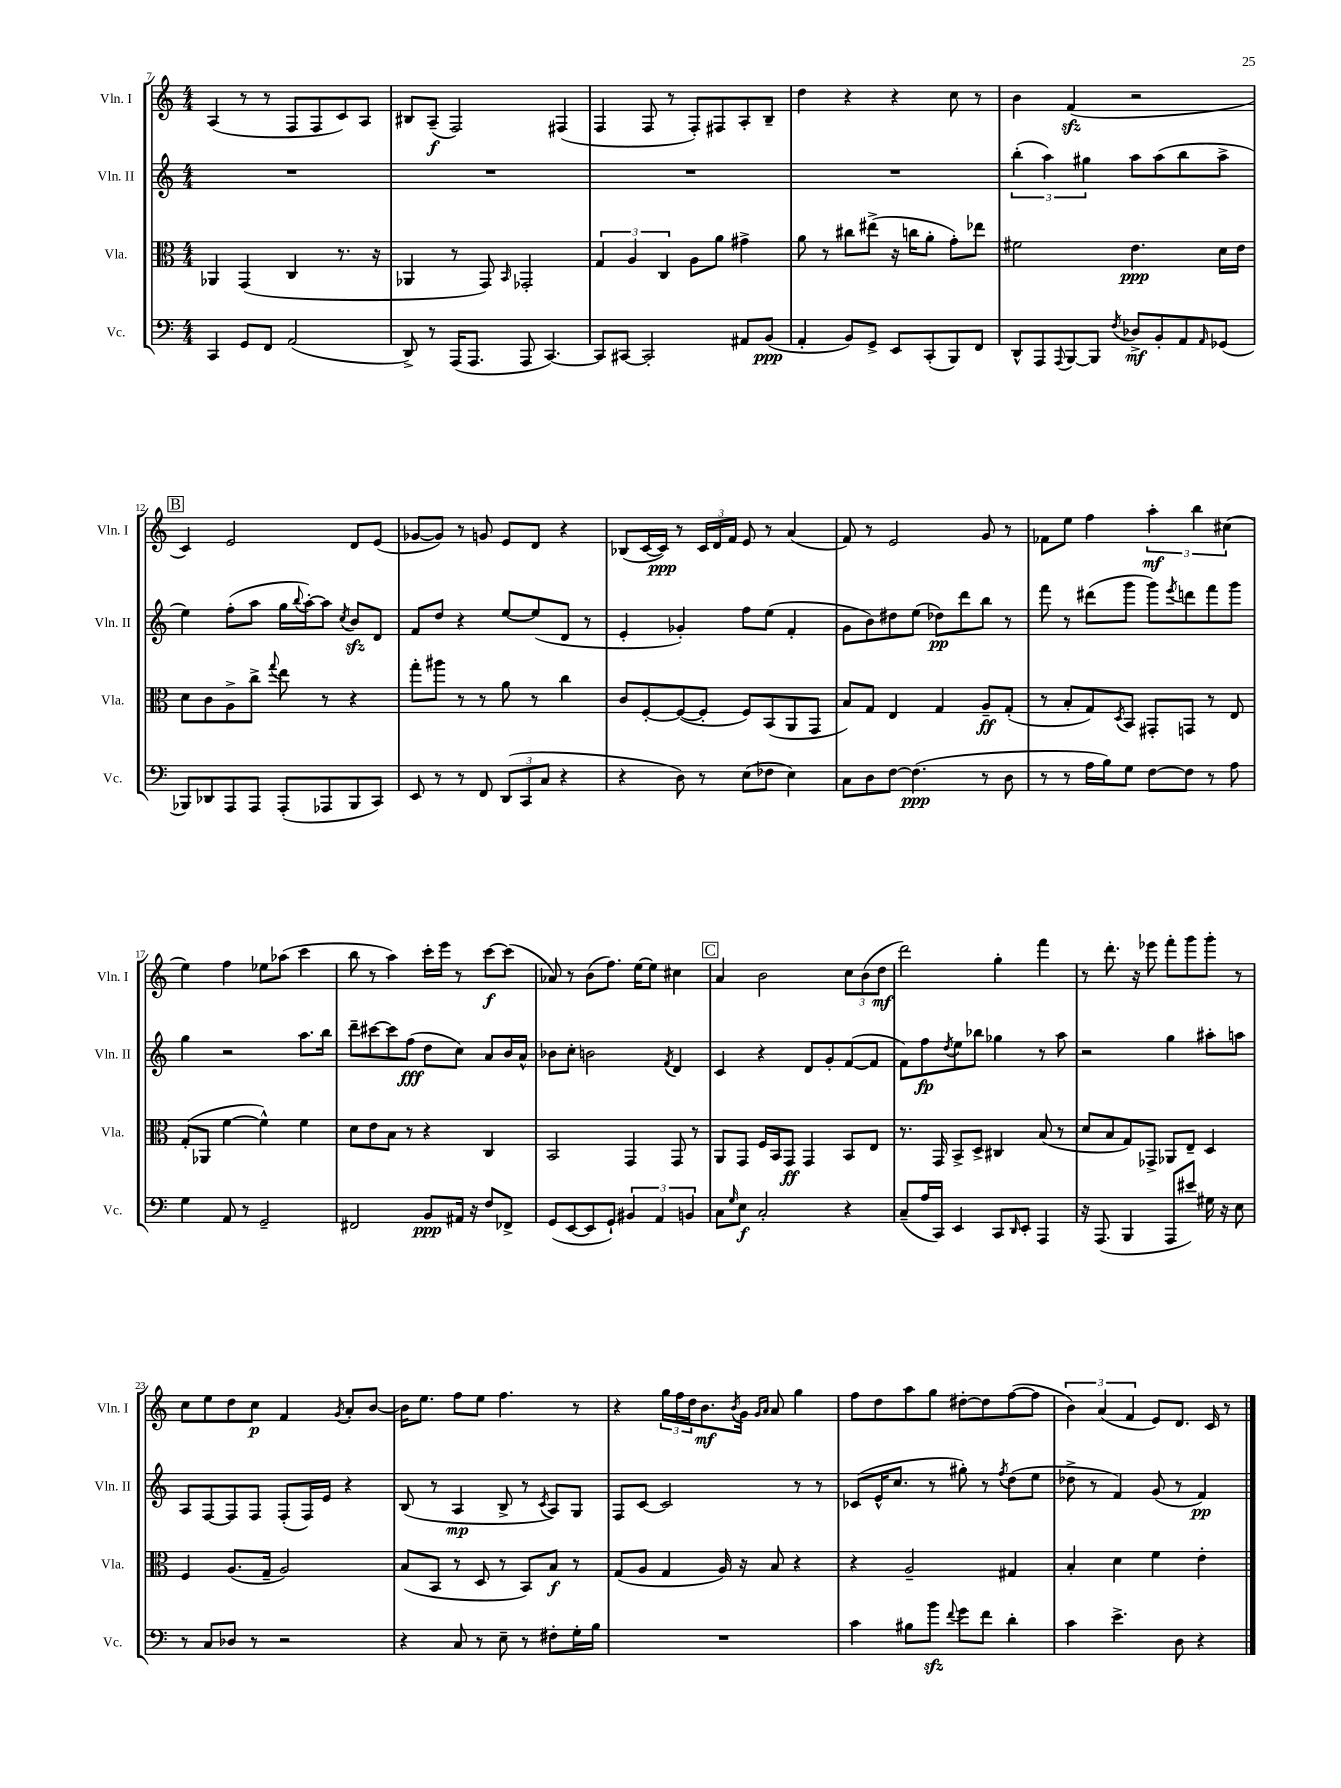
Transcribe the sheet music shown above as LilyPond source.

<<
\new StaffGroup <<
\new Staff = "s0" \with { instrumentName = "Vln. I" shortInstrumentName = "Vln. I" } {
    \clef treble \key c \major \numericTimeSignature \time 4/4
    a4( r8 r8 f8 f8 c'8) a8 |
    bis8 a8--\f( f2) fis4( |
    f4 f8 r8 f8-.) fis8 a8-. b8-- |
    d''4 r4 r4 c''8 r8 |
    b'4 f'4\sfz( r2 |
    \mark \markup { \box "B" } c'4) e'2 d'8 e'8( |
    ges'8~ ges'8) r8 g'8 e'8 d'8 r4 |
    bes8( c'16~ c'16\ppp) r8 \tuplet 3/2 { c'16 d'16 f'16 } e'8 r8 a'4( |
    f'8) r8 e'2 g'8 r8 |
    fes'8 e''8 f''4 \tuplet 3/2 { a''4-.\mf b''4 cis''4( } |
    e''4) f''4 ees''8 aes''8( c'''4 |
    b''8 r8 a''4) c'''16-. e'''16 r8 c'''8~\f c'''8( |
    aes'8) r8 b'8( f''8.) e''16~ e''8 cis''4 |
    \mark \markup { \box "C" } a'4 b'2 \tuplet 3/2 { c''8 b'8( d''8\mf } |
    d'''2) g''4-. f'''4 |
    r8 d'''8.-. r16 ees'''8 f'''8-. g'''8 g'''8-. r8 |
    c''8 e''8 d''8 c''8\p f'4 \acciaccatura { g'8 } a'8-. b'8~ |
    b'16 e''8. f''8 e''8 f''4. r8 |
    r4 \tuplet 3/2 { g''16 f''16 d''16 } b'8.\mf \acciaccatura { b'8 } g'16 \grace { g'16 a'16 } a'8 g''4 |
    f''8 d''8 a''8 g''8 dis''8~-. dis''8 f''8~( f''8 |
    \tuplet 3/2 { b'4) a'4( f'4 } e'8) d'8. c'16 r8 \bar "|." |
}
\new Staff = "s1" \with { instrumentName = "Vln. II" shortInstrumentName = "Vln. II" } {
    \clef treble \key c \major \numericTimeSignature \time 4/4
    R1 |
    R1 |
    R1 |
    R1 |
    \tuplet 3/2 { b''4-.( a''4) gis''4 } a''8 a''8( b''8 a''8-> |
    \mark \markup { \box "B" } e''4) f''8-.( a''8 g''16 \appoggiatura { b''8 } a''16~-.) a''8 \acciaccatura { c''8 } b'8\sfz d'8 |
    f'8 d''8 r4 e''8~ e''8( d'8 r8 |
    e'4-. ges'4-.) f''8 e''8( f'4-. |
    g'8 b'8) dis''8 e''8( des''8\pp) d'''8 b''8 r8 |
    f'''8 r8 dis'''8( g'''8 g'''8) \acciaccatura { e'''8 } d'''8 f'''8 g'''8 |
    g''4 r2 a''8. b''16 |
    d'''8-- cis'''8~ cis'''8 f''8\fff( d''8 c''8) a'8 b'16 a'16-^ |
    bes'8 c''8-. b'2 \acciaccatura { f'8 } d'4 |
    \mark \markup { \box "C" } c'4 r4 d'8 g'8-. f'8~( f'8 |
    f'8) f''8\fp \acciaccatura { d''8 } e''8 bes''8 ges''4 r8 a''8 |
    r2 g''4 ais''8-. a''8 |
    a8 f8~ f8 f8 f8-.( f16) e'16 r4 |
    b8( r8 a4\mp b8-> r8 \acciaccatura { c'8 } a8) g8 |
    f8 c'8~ c'2 r8 r8 |
    ces'8( e'16-^ c''8. r8 gis''8-.) r8 \acciaccatura { f''8 } d''8( e''8 |
    des''8-> r8 f'4) g'8( r8 f'4\pp) \bar "|." |
}
\new Staff = "s2" \with { instrumentName = "Vla." shortInstrumentName = "Vla." } {
    \clef alto \key c \major \numericTimeSignature \time 4/4
    aes,4 g,4( c4 r8. r16 |
    aes,4 r8 g,8) \grace { b,16 } ges,2-. |
    \tuplet 3/2 { g4 a4 c4 } a8 a'8 gis'4-> |
    a'8 r8 cis''8 eis''8->( r16 c''16 a'8-. g'8-.) ees''8 |
    fis'2 e'4.\ppp d'16 e'16 |
    \mark \markup { \box "B" } d'8 c'8 a8-> c''8-> \appoggiatura { g''8 } e''8 r8 r4 |
    g''8-. ais''8 r8 r8 a'8 r8 c''4 |
    c'8 f8~-. f8~( f8-. f8) b,8( a,8 g,8 |
    b8) g8 e4 g4 a8--\ff g8-.( |
    r8 b8-. g8) \acciaccatura { d8 } b,8 gis,8-. g,8 r8 e8 |
    g8-.( aes,8 f'4~ f'4-^) f'4 |
    d'8 e'8 b8 r8 r4 c4 |
    b,2 g,4 g,8 r8 |
    \mark \markup { \box "C" } a,8 g,8 f16 b,16 g,8\ff g,4 b,8 e8 |
    r8. g,16 b,8-> d8-> cis4 b8( r8 |
    d'8 b8 g8) ges,8-> aes,8 e8-- d4 |
    f4 a8.( g16-- a2) |
    b8( b,8 r8 d8 r8 b,8) b8\f r8 |
    g8( a8 g4 a16) r16 b8 r4 |
    r4 a2-- gis4 |
    b4-. d'4 f'4 e'4-. \bar "|." |
}
\new Staff = "s3" \with { instrumentName = "Vc." shortInstrumentName = "Vc." } {
    \clef bass \key c \major \numericTimeSignature \time 4/4
    c,4 g,8 f,8 a,2( |
    d,8->) r8 a,,16( a,,8. a,,8 c,4.~) |
    c,8 cis,8~ cis,2-. ais,8 b,8\ppp( |
    a,4-. b,8) g,8-> e,8 c,8-.( b,,8) f,8 |
    d,8-^ a,,8 \appoggiatura { a,,8 } b,,8~ b,,8 \acciaccatura { f8 } des8->\mf b,8-. a,8 \grace { a,16 } ges,8( |
    \mark \markup { \box "B" } bes,,8) des,8 a,,8 a,,8 a,,8-.( aes,,8 bes,,8 c,8) |
    e,8 r8 r8 f,8 \tuplet 3/2 { d,8( c,8 c8 } r4 |
    r4 d8) r8 e8( fes8 e4) |
    c8 d8 f8~ f4.\ppp( r8 d8 |
    r8 r8 a16 b16) g8 f8~ f8 r8 a8 |
    g4 a,8 r8 g,2-- |
    fis,2 b,8\ppp ais,16 r16 f8 fes,8-> |
    g,8( e,8~ e,8 g,8-!) \tuplet 3/2 { bis,4 a,4 b,4 } |
    \mark \markup { \box "C" } c8 \grace { g16 } e8\f c2-. r4 |
    c8--( a16 c,16) e,4 c,8 \grace { d,16 } e,8-. a,,4 |
    r16 a,,8.( b,,4 a,,8 eis'8) gis16 r16 e8 |
    r8 c8 des8 r8 r2 |
    r4 c8 r8 e8-- r8 fis8-. g16-. b16 |
    R1 |
    c'4 bis8 b'8\sfz \appoggiatura { f'8 } g'8 f'8 d'4-. |
    c'4 e'4.-> d8 r4 \bar "|." |
}
>>
>>
\layout { \context { \Score currentBarNumber = #7 } }
